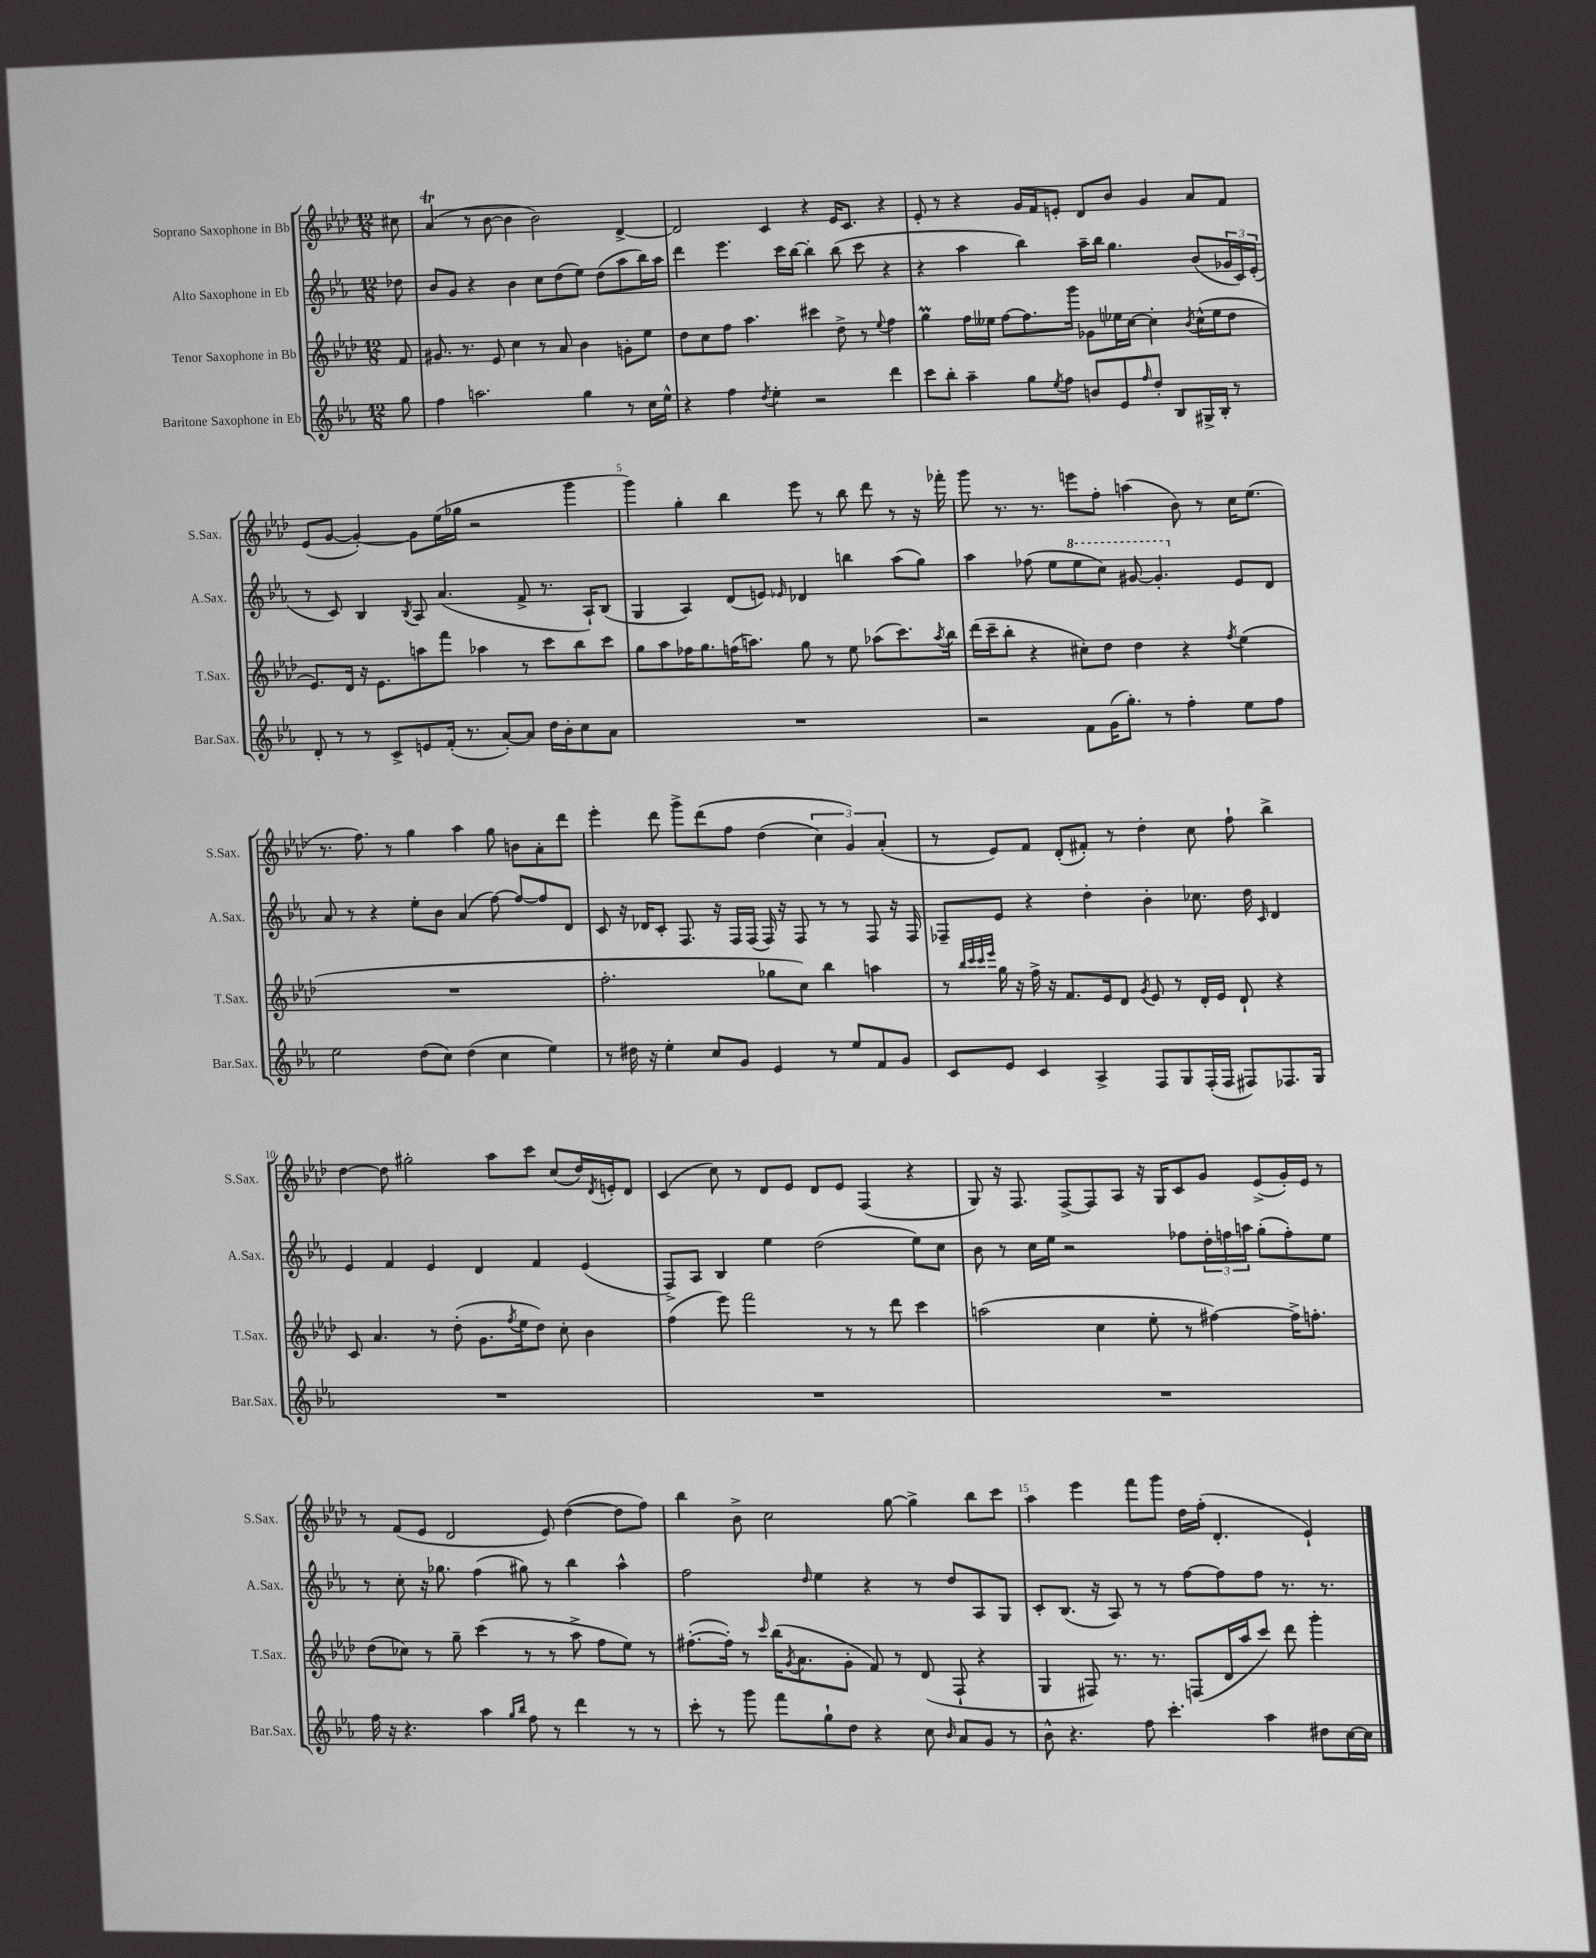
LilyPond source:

<<
\new StaffGroup <<
\new Staff = "s0" \with { instrumentName = "Soprano Saxophone in Bb" shortInstrumentName = "S.Sax." } {
    \clef treble \key aes \major \numericTimeSignature \time 12/8 \partial 8
    cis''8 |
    aes'4\trill( r8 bes'8~ bes'4 bes'2) des'4~-> |
    des'2 c'4 r4 ees'16 c'8. r4 |
    ees'8-. r8 r4 g'16 f'16 e'8-. des'8 bes'8 g'4 aes'8 f'8 |
    ees'8( g'8~ g'4~-.) g'8 ees''16( ges''16 r2 g'''4 |
    g'''4) g''4-. bes''4 ees'''8 r8 bes''8 des'''8 r8 r16 fes'''16-. |
    g'''8 r8. r8. e'''8 f''8-. a''4( bes'8) r8 c''16 ees''8.( |
    r8. f''8.) r8 g''4 aes''4 g''8 b'8 aes'8-. des'''8 |
    ees'''4-. des'''8 g'''8-> des'''8\( f''8 des''4( \tuplet 3/2 { c''4) g'4\) aes'4-.( } |
    r8 ees'8) f'8 des'8-.( fis'8-.) r8 des''4-. c''8 f''8-! bes''4-> |
    des''4~ des''8 gis''2-. aes''8 c'''8 c''8( des''16) \acciaccatura { des'8 } e'16-. des'8 |
    c'4( c''8) r8 des'8 ees'8 des'8 ees'8 f4( r4 |
    g8) r16 f8. f8~-> f8 aes8 r16 g16 c'8 g'8 ees'8->( g'16-.) ees'16 r8 |
    r8 f'8( ees'8 des'2 ees'8) des''4~( des''8 f''8) |
    bes''4 bes'8-> c''2 g''8~ g''4-> bes''8 c'''8 |
    aes''4 ees'''4 f'''8 g'''8 des''16 f''16-.( des'4.-. ees'4-!) \bar "|." |
}
\new Staff = "s1" \with { instrumentName = "Alto Saxophone in Eb" shortInstrumentName = "A.Sax." } {
    \clef treble \key ees \major \numericTimeSignature \time 12/8 \partial 8
    des''8 |
    bes'8 g'8 r4 bes'4 c''8 d''8( ees''8) d''8( aes''8 bes''16) aes''16 |
    d'''4 ees'''4. c'''16 bes''16~ bes''4-. bes''8( c'''8 r4 |
    r4 aes''4 bes''4) aes''16-- bes''16 g''4. bes'8( \tuplet 3/2 { ges'16 c'16) ees'16-.( } |
    r8 c'8) bes4 \acciaccatura { bes8 } aes8 aes'4.( f'8-> r8. aes16-!) bes8( |
    g4 aes4) d'8( e'8) \grace { ees'16 } des'4 b''4 aes''8( g''8) |
    aes''4 fes''8( ees''8 \ottava #1 ees'''8 c'''8) gis''8~ gis''4.-. \ottava #0 ees'8 d'8 |
    aes'8 r8 r4 ees''8-. bes'8 aes'4( f''8~) f''8~ f''8 d'8 |
    c'8 r16 des'16 c'8-. f8. r16 f16 f16( f16) r16 f8 r8 r8 f8 r16 f16 |
    fes8-- ees'8 r4 d''4-. bes'4-. ces''8. d''16 \grace { c'16 } d'4 |
    ees'4 f'4 ees'4 d'4 f'4 ees'4( |
    f8->) aes8 bes4 ees''4 d''2( ees''8) c''8 |
    bes'8 r8 c''16 ees''16 r2 fes''8 \tuplet 3/2 { d''16-. f''16 a''16 } g''8-.( f''8-.) ees''8 |
    r8 c''8-. r16 ges''8. f''4( gis''8) r8 bes''4 aes''4-^ |
    f''2 \grace { d''16 } ees''4 r4 r8 d''8 aes8 g8 |
    c'8-. bes8.( r16 aes8) r8 r8 f''8~ f''8 f''8 r8. r8. \bar "|." |
}
\new Staff = "s2" \with { instrumentName = "Tenor Saxophone in Bb" shortInstrumentName = "T.Sax." } {
    \clef treble \key aes \major \numericTimeSignature \time 12/8 \partial 8
    f'8 |
    gis'8. r8. ees'8 c''4 r8 aes'8 bes'4 g'8-. ees''8 |
    des''8 c''8 f''8 aes''4. cis'''4 des''8-> r8 \appoggiatura { ees''8 } f''4 |
    g''4\prall f''16 eeses''16 f''8~ f''8. g'''16 ges'8 ees''16 c''16~ c''4-. \acciaccatura { bes'8 } c''16-^( ees''16 des''8 |
    ees'8.) des'16 r16 ees'8. a''8 f'''8 aes''4 r8 c'''8 bes''8 c'''8 |
    g''8 aes''8 fes''16 g''8. f''16( a''8.) g''8 r8 ees''8 aes''8( c'''8.) \acciaccatura { aes''8 } bes''16 |
    des'''16( c'''16-- bes''8-. r4 cis''8-.) des''8 des''4 r4 \acciaccatura { f''8 } ees''4( |
    R1. |
    f''2.-. ges''8 c''8) bes''4 a''4 |
    r8 \grace { bes''32 c'''32 c'''32 ees'''32 } g''16 r16 f''16-> r16 f'8. ees'16 des'8 \acciaccatura { g'8 } ees'8 r8 des'16-. ees'16 des'8-! r4 |
    c'8 aes'4. r8 des''8-.( g'8. \acciaccatura { f''8 } ees''16 des''8) c''8-. bes'4 |
    f''4( ees'''8) f'''2 r8 r8 des'''8 c'''4 |
    a''2( c''4 ees''8-. r8 fis''4~) fis''16-> f''8.-. |
    des''8( ces''8) r8 g''8-- c'''4( r8 r8 aes''8-> f''8 ees''8) r8 |
    fis''8.~-.( fis''16-.) r8 \grace { c'''16 } bes''16( \acciaccatura { g'8 } aes'8. g'8-. f'8) r8 des'8( f8-! r4 |
    g4 fis8) r8. r8. f8( des'16 aes''16 c'''8) des'''8 g'''4-. \bar "|." |
}
\new Staff = "s3" \with { instrumentName = "Baritone Saxophone in Eb" shortInstrumentName = "Bar.Sax." } {
    \clef treble \key ees \major \numericTimeSignature \time 12/8 \partial 8
    g''8 |
    f''4 a''2. g''4 r8 c''16 ees''16-^ |
    r4 f''4 \acciaccatura { d''8 } ees''4-. r2 d'''4 |
    c'''8 bes''8-. aes''4-- g''8 \acciaccatura { ees''8 } f''8 b'8 ees'8 \grace { f''16 } d''8-. bes8 gis16-> bes16-. r8 |
    d'8-. r8 r8 c'8-> e'8 f'16-.( r8. aes'8~-.) aes'8 d''16 bes'16-. c''8 aes'8 |
    R1. |
    r2 f'8 g'16( g''8.-.) r8 f''4-. ees''8 f''8 |
    ees''2 d''8( c''8) d''4( c''4 ees''4) |
    r8 dis''16 r16 ees''4-. c''8 g'8 ees'4 r8 ees''8 f'8 g'8 |
    c'8 ees'8 c'4 aes4-> f8 g8 f16-.( f16 fis8) fes8. g16 |
    R1. |
    R1. |
    R1. |
    f''16 r16 r4. aes''4 \grace { g''16 bes''16 } f''8 r8 d'''4 r8 r8 |
    c'''8-. r8 g'''8 f'''8 g''8-! d''8 r4 c''8 \grace { bes'16 } aes'8 g'8 r8 |
    bes'8-^ r4. f''8 c'''4.-. aes''4 dis''8 c''16~ c''16 \bar "|." |
}
>>
>>
\layout { \context { \Score \override BarNumber.break-visibility = ##(#f #t #t) barNumberVisibility = #(every-nth-bar-number-visible 5) } }
